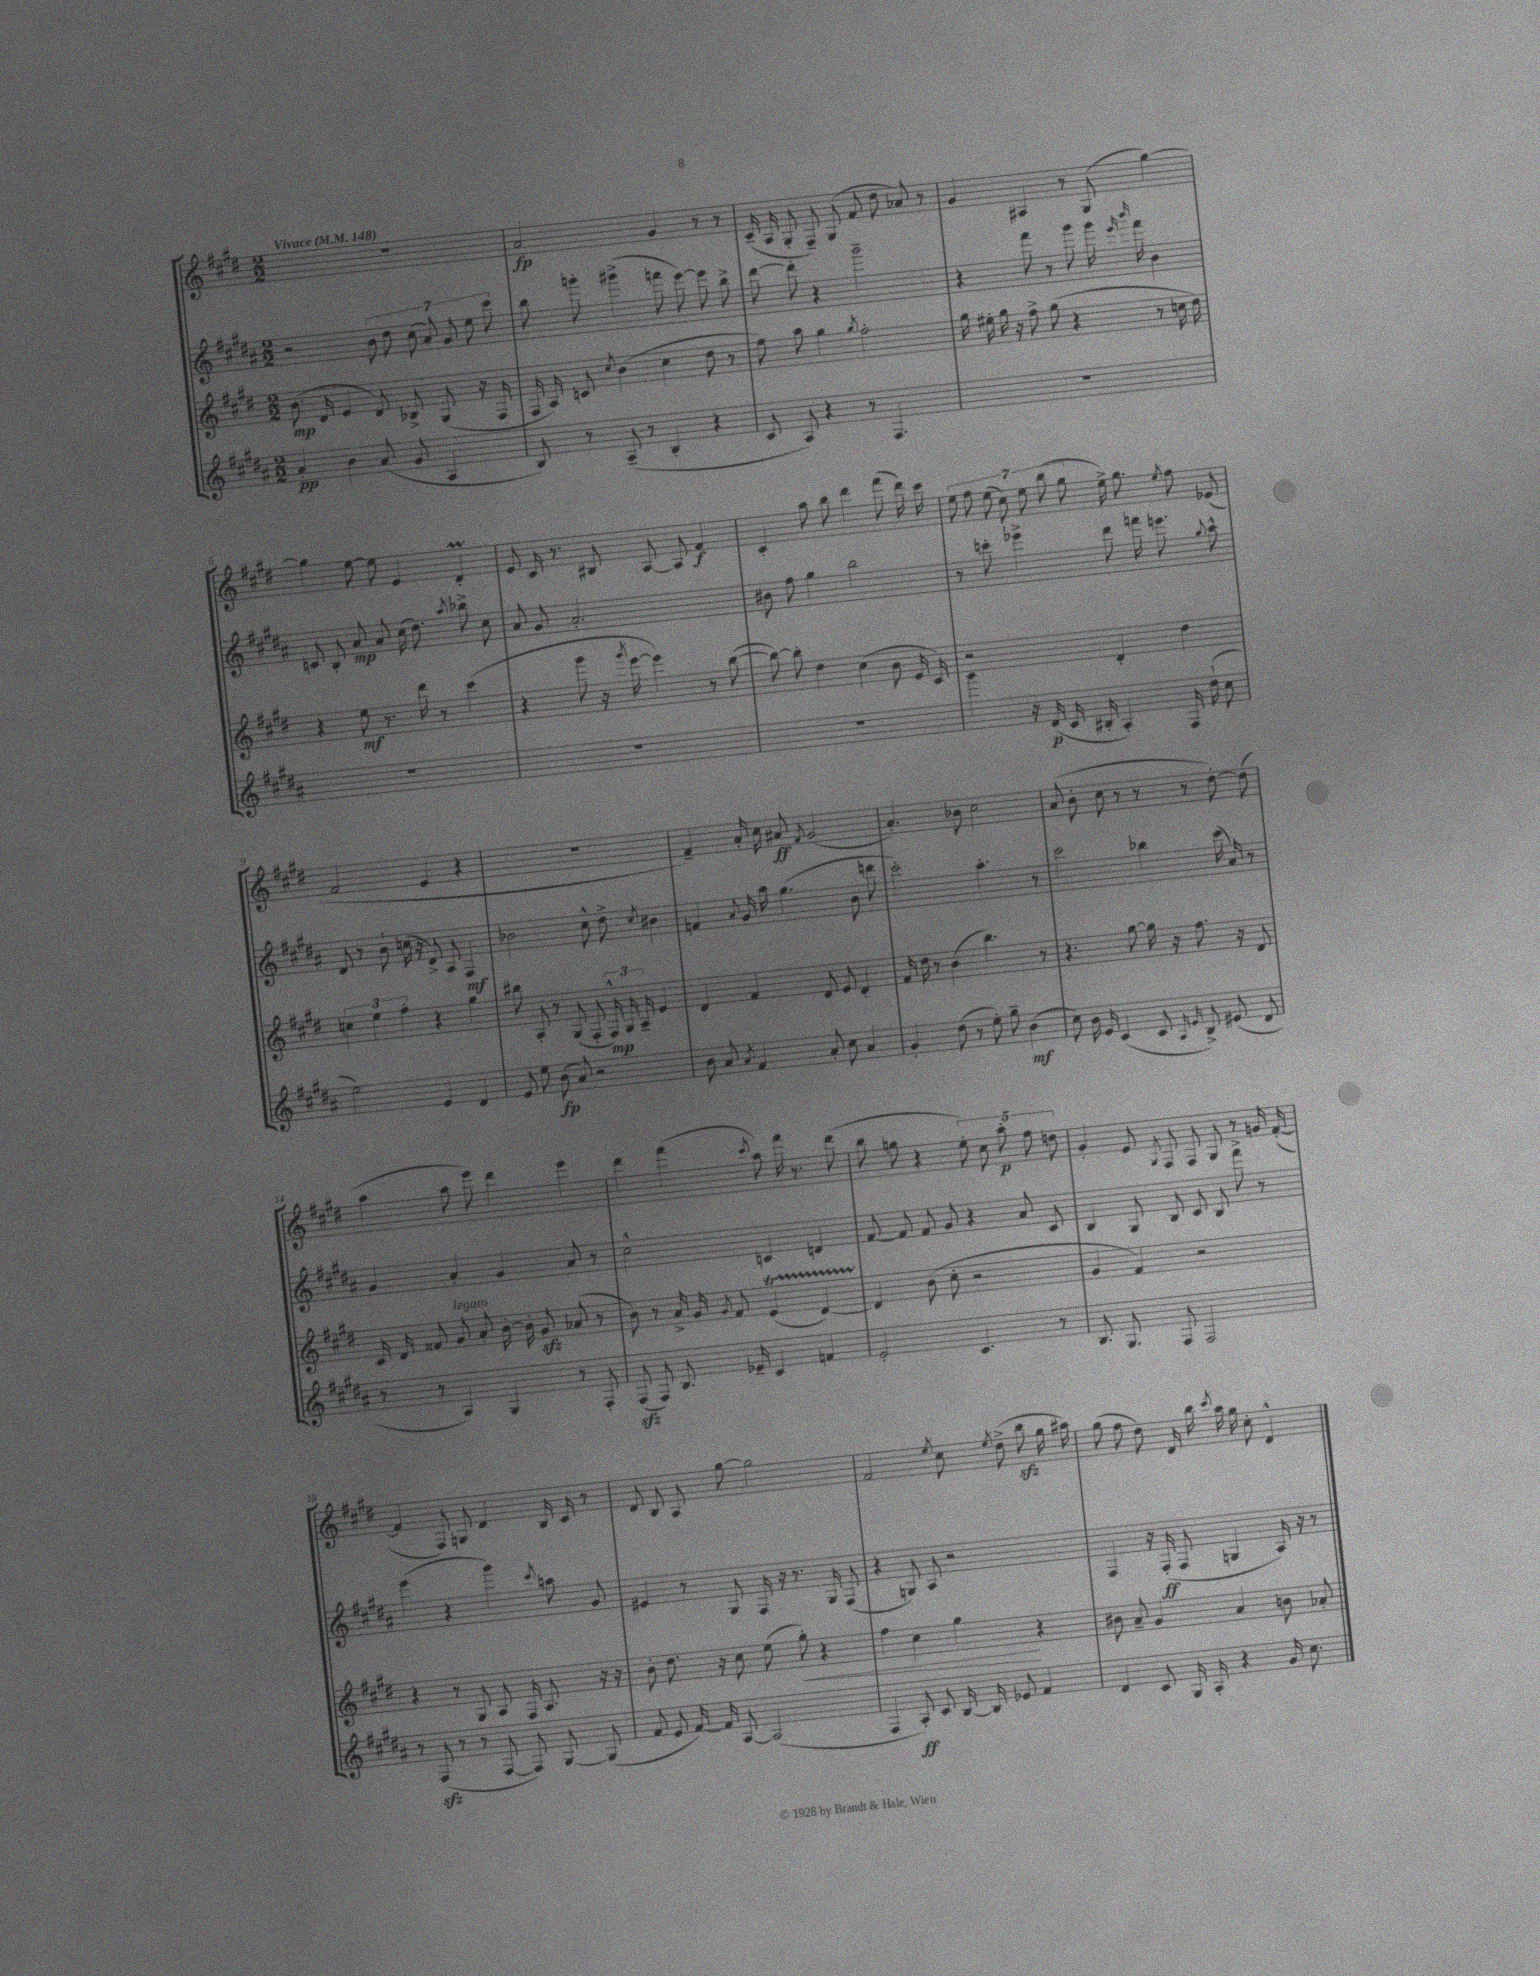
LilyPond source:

<<
\new StaffGroup <<
\new Staff = "s0" {
    \clef treble \key e \major \numericTimeSignature \time 2/2 \tempo "Vivace" 4 = 148
    \autoBeamOff R1 |
    a'2\fp gis'4 r8 r8 |
    cis'16--( a16 gis8-. fis8--) gis8( fis'8 dis''8 aes'8) r8 |
    gis'4 ais4 r8 gis8( gis''4~) |
    gis''4 e''8~ e''8 e'4 dis'4-.\prall |
    e'8 cis'16 r8. bis8 a8~ a8 fis'4\f |
    cis'4-. a''8 b''8 dis'''4 fis'''8( dis'''16) cis'''16 |
    \tuplet 7/4 { e''8 fis''8 e''8( cis''8) e''8 b''8( gis''8 } e''16->) gis''8. \acciaccatura { e''8 } fis''8 ees'8( |
    fis'2 e'4 r4 |
    R1 |
    fis'4--) a'16-. cis''16 ais'8\ff \acciaccatura { fis'8 } gis'2( |
    a'4.-.) bes'8 cis''2 |
    a'8( b'8-. cis''8 r8 r8 r8 dis''8~-.) dis''8( |
    a''4 a''8 e'''8) dis'''4 e'''4 |
    dis'''4 fis'''4( \acciaccatura { cis'''8 } a''8) fis'''16 r8. dis'''8( |
    b''8 g''8 r4 \tuplet 5/4 { e''8-.) cis''8 a''8-.\p fis''8 d''8 } |
    gis'4-. e'8 \acciaccatura { gis8 } fis8 fis8 gis8 r8 g'16 fis'16~-.( |
    fis'4 fis8) g8 dis'4 b16 cis'16 r8 |
    dis'8 b8 a8 gis''8~ gis''2 |
    fis'2 \acciaccatura { e''8 } cis''8 \acciaccatura { e''8 } dis''8->( b''8\sfz gis''16 ais''16) |
    gis''8( fis''8 dis''8) dis'16 b''16 \acciaccatura { cis'''8 } a''16 gis''16 cis''8-. dis'4-^ \bar "|." |
}
\new Staff = "s1" {
    \clef treble \key b \major \numericTimeSignature \time 2/2
    \autoBeamOff r2 \tuplet 7/4 { b'8 dis''8 cis''8( ais'8) gis'8 e''8 cis'''8 } |
    b''8 g'''8-. gis'''4->( f'''8 e'''8~) e'''8 b''8-> |
    dis'''8~ dis'''8-. r4 gis'''2-- |
    r4 fis'''8 r8 gis'''8 gis'''16 \grace { e'''16 b'''16 } fis'''16 b'4 |
    c'8 b8-. ais'8\mp ais'8 cis''16( dis''8.) \acciaccatura { ais''8 } bes''8-> cis''8 |
    ais'8 gis'8 ais'2.-. |
    bis'8 fis''8 gis''4 b''2 |
    r8 c'''8-. ees'''4-> dis'''8 f'''16 e'''8. \appoggiatura { gis''8 } ais''8-^ |
    dis'8 r8 b'8-! c''16( r16 dis'8->) ais8 fis4\mf |
    bes'2 cis''8-^ dis''8-> \acciaccatura { cis''8 } bis'4 |
    f'4 \appoggiatura { ais'8 } gis'16 ais''16 gis''4.( b'8 d'''8 |
    cis'''2-.) ais''4.-. r8 |
    cis'''2 bes''4 cis'''16( ais'16) r8 |
    gis'4 ais'4-. gis'4 ais'8 r8 |
    cis''2-^ c'4 d'4 |
    fis'8~ fis'8 fis'8 gis'8 r4 ais'8 cis'8 |
    b4 gis8 b8 cis'8 b8 fis'''8-> r8 |
    e'''4( r4 gis'''4) \acciaccatura { cis'''8 } a''8 gis'8 |
    eis'4 r8 gis8 fis16 r16 r8. gis16 fis8( |
    r4 g8) ais8 r2 |
    fis4 r16 fis16-.\ff( fis8 g4 ais16) r16 r8 \bar "|." |
}
\new Staff = "s2" {
    \clef treble \key e \major \numericTimeSignature \time 2/2
    \autoBeamOff b'8.\mp( dis'16 e'4 dis'8) bes8-> gis8( r16 fis16 |
    fis16 a16) c'8 \acciaccatura { cis''8 } b'4( cis''4 dis''8 r8 |
    fis''8) a''8 gis''4 \acciaccatura { gis''8 } fis''2-. |
    gis''16 eis''16-. gis''16 r16 fis''8-> gis''8( r4 r8 c''16 dis''16) |
    r4 e''8\mf r8. dis'''16 r8 cis'''4( |
    r4 gis'''8 r16 \acciaccatura { gis'''8 } e'''16~ e'''4) r8 b''8~( |
    b''8~) b''8-. dis''4 cis''4( b'8 e'16 cis'16) |
    r2 dis'4-. dis''4 |
    \tuplet 3/2 { c''4 e''4 fis''4-. } r4 gis''4 |
    bis''8 a8-. r8 gis8( fis8-. \tuplet 3/2 { fis16-^\mp) gis16 a16-- } e'4 |
    dis'4 fis'4 dis'8 e'8 dis'4-. |
    fis'16 dis''16 r8 b'4( b''4.) r8 |
    r4. gis''8~ gis''16 r16 fis''8. r16 dis'8 |
    cis'16 dis'16 fisis'8 gis'8^\markup { \italic "legato" } a'8-. b'16~-. b'16-. gis'8\sfz aes'8( r8 |
    b'8) r8 a'16-> gis'16 \acciaccatura { gis'8 } fis'8 e'4\startTrillSpan( dis'4~) |
    dis'4\stopTrillSpan b'8( cis''8-. r2 |
    gis'4 fis'4) r2 |
    r4 r8 gis8 a8 fis16 a8. r16 r16 |
    b'8-. dis''8. r16 cis''8 e''8( gis''8-.\<) r4 |
    fis''4 cis''4 gis''4\! r4 |
    bis'8 a'8-- gis'4 a'4 b'8 aes'8-. \bar "|." |
}
\new Staff = "s3" {
    \clef treble \key b \major \numericTimeSignature \time 2/2
    \autoBeamOff ais'4-.\pp b'4 ais'8( gis'8 ais4 |
    b8) r8 ais8--( r8 b4-. r4 |
    cis'8 ais8) r4 r8 fis4. |
    R1 |
    R1 |
    R1 |
    R1 |
    gis'''4 r16 dis'16\p( cis'16 bis16-. ais4-.) fis16 dis''16-!( cis''8 |
    e''2) e'4 dis'4 |
    e'8 e''8 b'8\fp( ais'8) r2 |
    b'8 ais'8 \acciaccatura { ais'8 } fis'4 ais'8-. cis''8 ais'4 |
    gis'4-. dis''8( r8 e''8-.) gis''8-- b'4\mf( |
    cis''8) b'16 e'16 cis'4( cis'8 \grace { ais16 e'16 } b8->) eis'8( dis'8 |
    r8 r8 ais4) gis4 r8 fis8-. |
    fis8\sfz( fis8) b8. ees'16-- cis'4 f'4 |
    e'2-. cis'4. r8 |
    b8. gis8. fis8 fis2 |
    r8 fis8\sfz( r8 r8 fis8~ fis8) gis8~ gis8( |
    fis'8 e'8 fis'16~) fis'16 ais8~ ais2( |
    fis4 ais8-.\ff) cis'8 b16~ b16 ees'8 fis'4 |
    dis'4 cis'8 gis16 ais16-. r4 gis'16 cis''8. \bar "|." |
}
>>
>>
